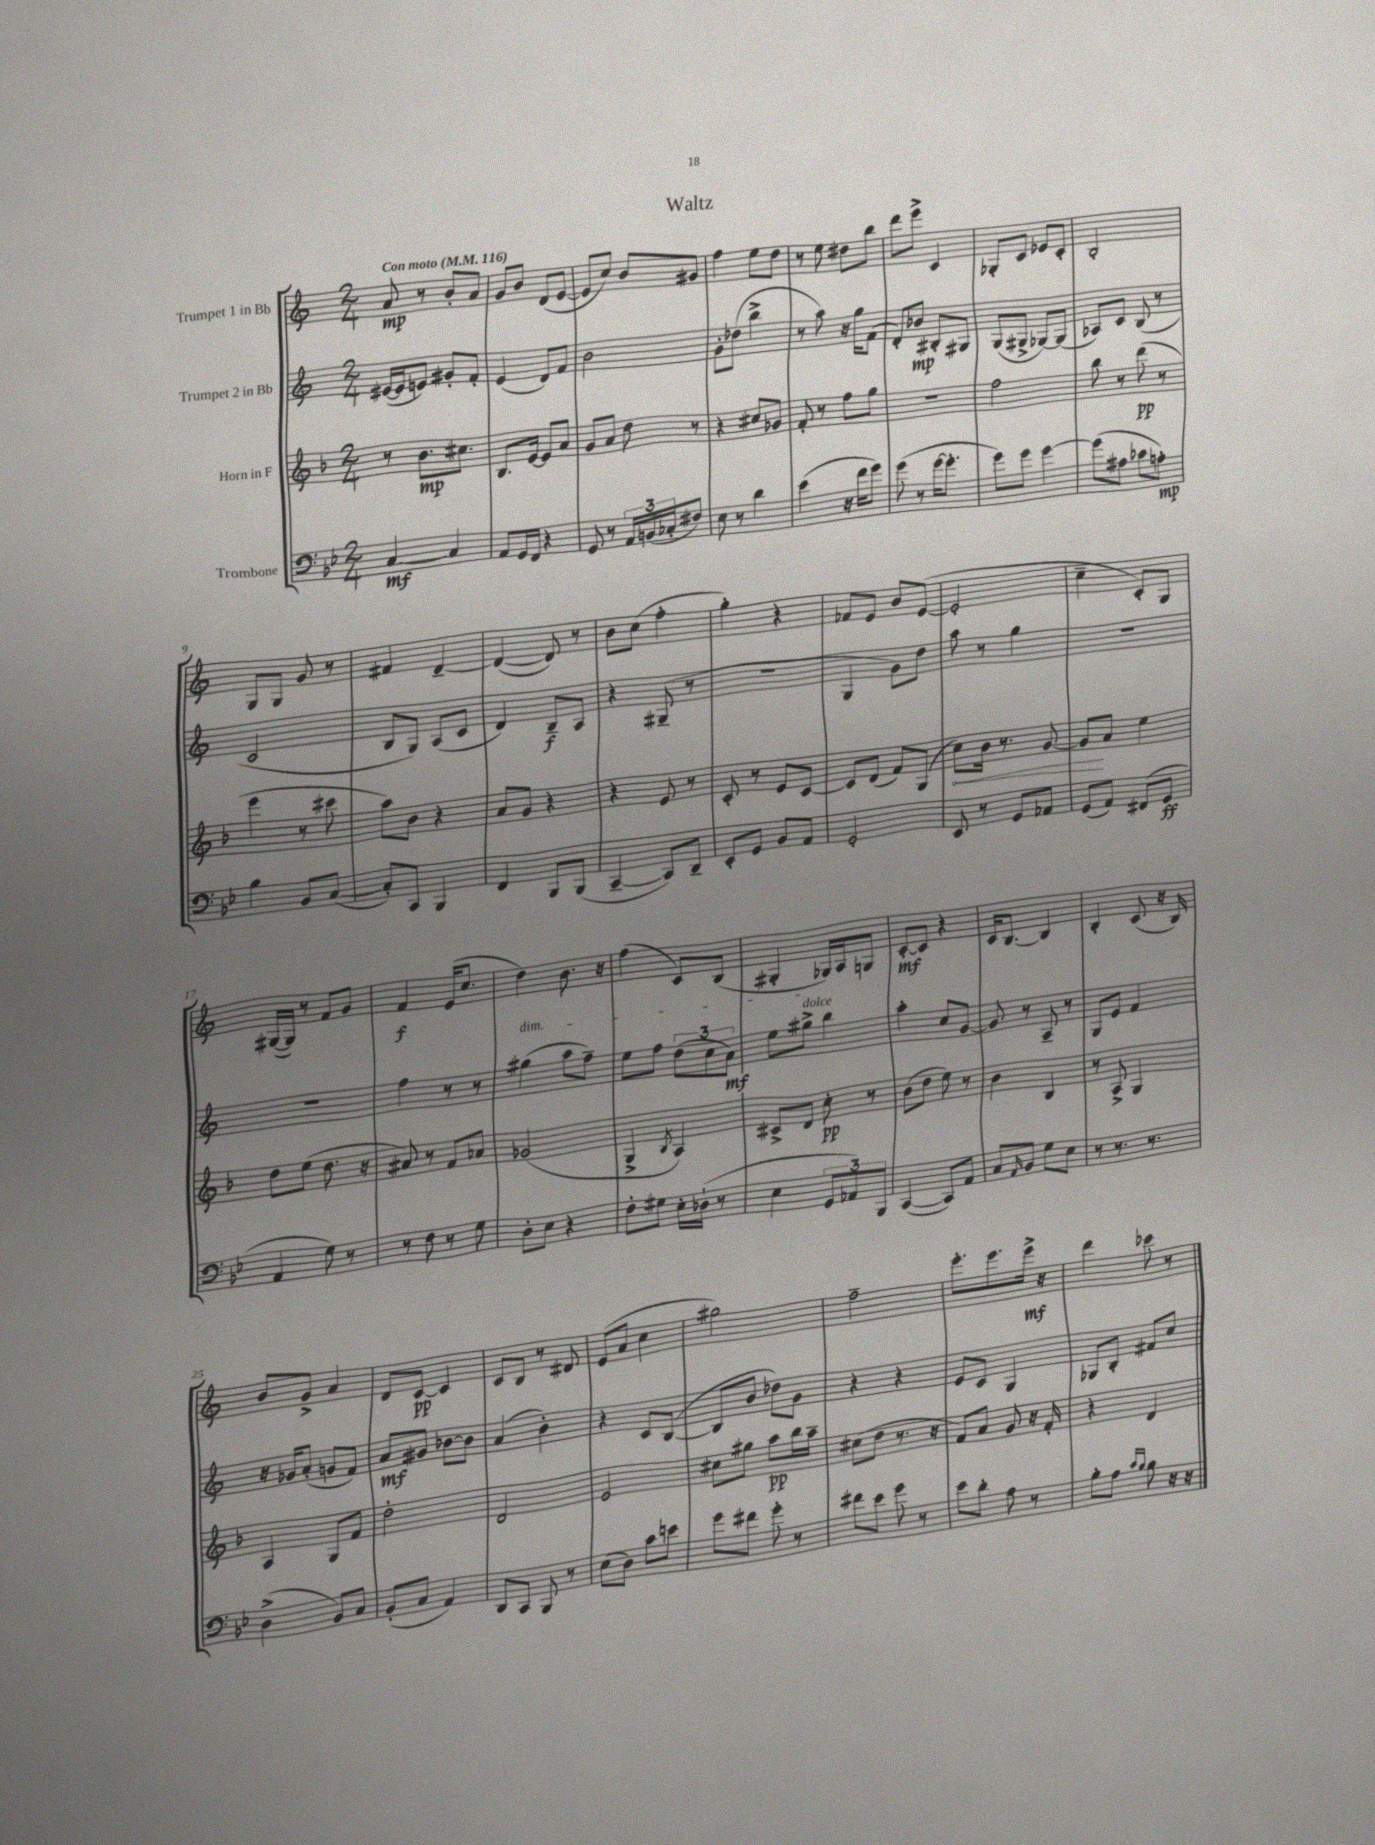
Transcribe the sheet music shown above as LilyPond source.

\header { title = "Waltz" }
<<
\new StaffGroup <<
\new Staff = "s0" \with { instrumentName = "Trumpet 1 in Bb" } {
    \clef treble \key c \major \numericTimeSignature \time 2/4 \tempo "Con moto" 4 = 116
    a'8\mp r8 b'8-. a'8 |
    g'8 b'8 d'8( e'8~ |
    e'8 c''8) b'8 gis'8 |
    f''4 e''8 d''8 |
    r8 e''8 dis''8 b''8 |
    d'''8 e'''8-> c'4 |
    ges8-. c'8 ees'8 c'8-. |
    b2-. |
    g8 g8 g'8 r8 |
    fis'4 d'4~-- |
    d'4~( d'8) r8 |
    b'8 c''8( f''4-. |
    g''4-.) r4 |
    fes'8 e'8 b'8 e'8~( |
    e'2-. |
    c''4-- c'8-.) g8 |
    gis16~( gis16) r8 f'8 g'8 |
    f'4\f e'16( c''8. |
    d''4\dim) b'8. r16 |
    f''4( c'8) b8( |
    gis4-.\! ges16) a16 g8 |
    c'8~-.\mf c'8 r4 |
    c'16 b8.~ b4 |
    b4-. c'8( r16 b16) |
    b'8 g'8-> a'4 |
    d'8 c'8~\pp c'4 |
    c'8 b8 r8 dis'8 |
    e'8( a'8 c''4 |
    gis''2) |
    f''2-- |
    e'''8.-. e'''8. e'''16->\mf r16 |
    d'''4 ces'''8 r8 \bar "|." |
}
\new Staff = "s1" \with { instrumentName = "Trumpet 2 in Bb" } {
    \clef treble \key c \major \numericTimeSignature \time 2/4
    eis'16~( eis'16 e'8) gis'8-. f'8-. |
    e'4( d'8) f'8 |
    b'2 |
    g'8-. des''8( b''4-> |
    r8 a''8) r16 g''16 f'8( |
    d'8-.) bes'8\mp bis8-. gis8 |
    g8( gis8-> ges8~) ges8( |
    aes8) c'8 b8( r8 |
    c'2 |
    b8 g8) a8( c'8 |
    d'4) b8--\f a8 |
    r4 gis8--( r8 |
    R2 |
    g4 g'8) d''8 |
    a''8 r8 g''4 |
    R2 |
    R2 |
    f''4 r8 r8 |
    gis''4( a''8 f''8--) |
    e''8 f''8 \tuplet 3/2 { d''8( c''8 a'8\mf) } |
    e''8 gis''8->^\markup { \italic "dolce" } b''4 |
    a''4-. c''8 g'8~ |
    g'8 r8 a8-- r8 |
    g8 e'8 f'4 |
    r16 ges'16 a'8-.( g'8 f'8) |
    a'8\mf gis'8 bes'8~ bes'8 |
    a'4( b'4-.) |
    r4 c'8 b8~( |
    b8 b'8 des''8) g'8 |
    r4 r4 |
    e'8 c'8 g4 |
    ges8 b8-. fis'8 c''8 \bar "|." |
}
\new Staff = "s2" \with { instrumentName = "Horn in F" } {
    \clef treble \key f \major \numericTimeSignature \time 2/4
    r8 bes'8.\mp cis''8. |
    bes8. e'16~ e'8 a'8 |
    g'8 a'8 d''8 r8 |
    r4 cis''8 ges'8 |
    f'8-. r8 f''8 g''8 |
    r2 |
    f''2 |
    bes''8 r8 d'''8\pp( r8 |
    e'''4 r8 cis'''8 |
    a''8) bes'8 r4 |
    a'8 g'8 r4 |
    r4 e'8 r8 |
    c'8-. r8 e'8 c'8~ |
    c'8 d'8( f'8) g8( |
    \once \override Hairpin.circled-tip = ##t c''8\<) bes'16 r8. g'8~ |
    g'8\! a'8 e''4 |
    d''8 e''8( d''8. r16 |
    ais'8) r8 f'8 aes'8 |
    ges'2( |
    g4-> \acciaccatura { bes8 } a4) |
    cis'8-> d'8 c''8-.\pp r8 |
    bes'8( d''8 e''8) r8 |
    bes'4 bes4 |
    r8 a8-> g4 |
    a4 g8 f'8 |
    d''2-. |
    d'2 |
    e'2 |
    cis''8 gis''8 a''8\pp bes''16 a''16-- |
    cis''8( d''8 r8. r16 |
    f'8) a'8 g'8 r16 f'16-. |
    r4 d'4 \bar "|." |
}
\new Staff = "s3" \with { instrumentName = "Trombone" } {
    \clef bass \key bes \major \numericTimeSignature \time 2/4
    c4~\mf c4 |
    a,8 g,16 f,16 r4 |
    g,8 r8 \tuplet 3/2 { a,16 b,16( ces16-. } fis8) |
    ees8 r8 d'4 |
    ees'4( r16 f'16 g'8) |
    g'8( r8 g'16~ g'8.-. |
    g'8) g'8 g'4~ |
    g'8( ais8 ces'8 a8-.\mp) |
    bes4 bes,8 c8~( |
    c8-.) c,8 bes,,4 |
    f,4 bes,,8 bes,,8( |
    c,4~-- c,8) d,8-- |
    ees,8-. g,8 bes,8 a,8 |
    g,2-. |
    ees,8 r8 g,8 aes,8 |
    g,8( a,8) fis,8( g,8\ff |
    a,4 g8) r8 |
    r8 f8 r8 g8 |
    d8-. ees8 r4 |
    f8-. gis8 ees16-. des16-!( r8 |
    ees4 \tuplet 3/2 { g,8 aes,8) bes,,8 } |
    c,4~( c,8) a,8 |
    c8 \grace { a,16 } bes,8 g8 ees8 |
    r8 r8. r8. |
    d4->( bes,8) c8 |
    bes,8-.( c8 a,4) |
    d,8 c,8 bes,,8 r8 |
    ees8( d8) c'8 e'8 |
    g'8 fis'8 g'8-. r8 |
    fis'8 ees'8 g'8 r8 |
    ees'8 d'8-. a8 r8 |
    bes8-. a8 \grace { c'16 bes16 } bes8 r16 r16 \bar "|." |
}
>>
>>
